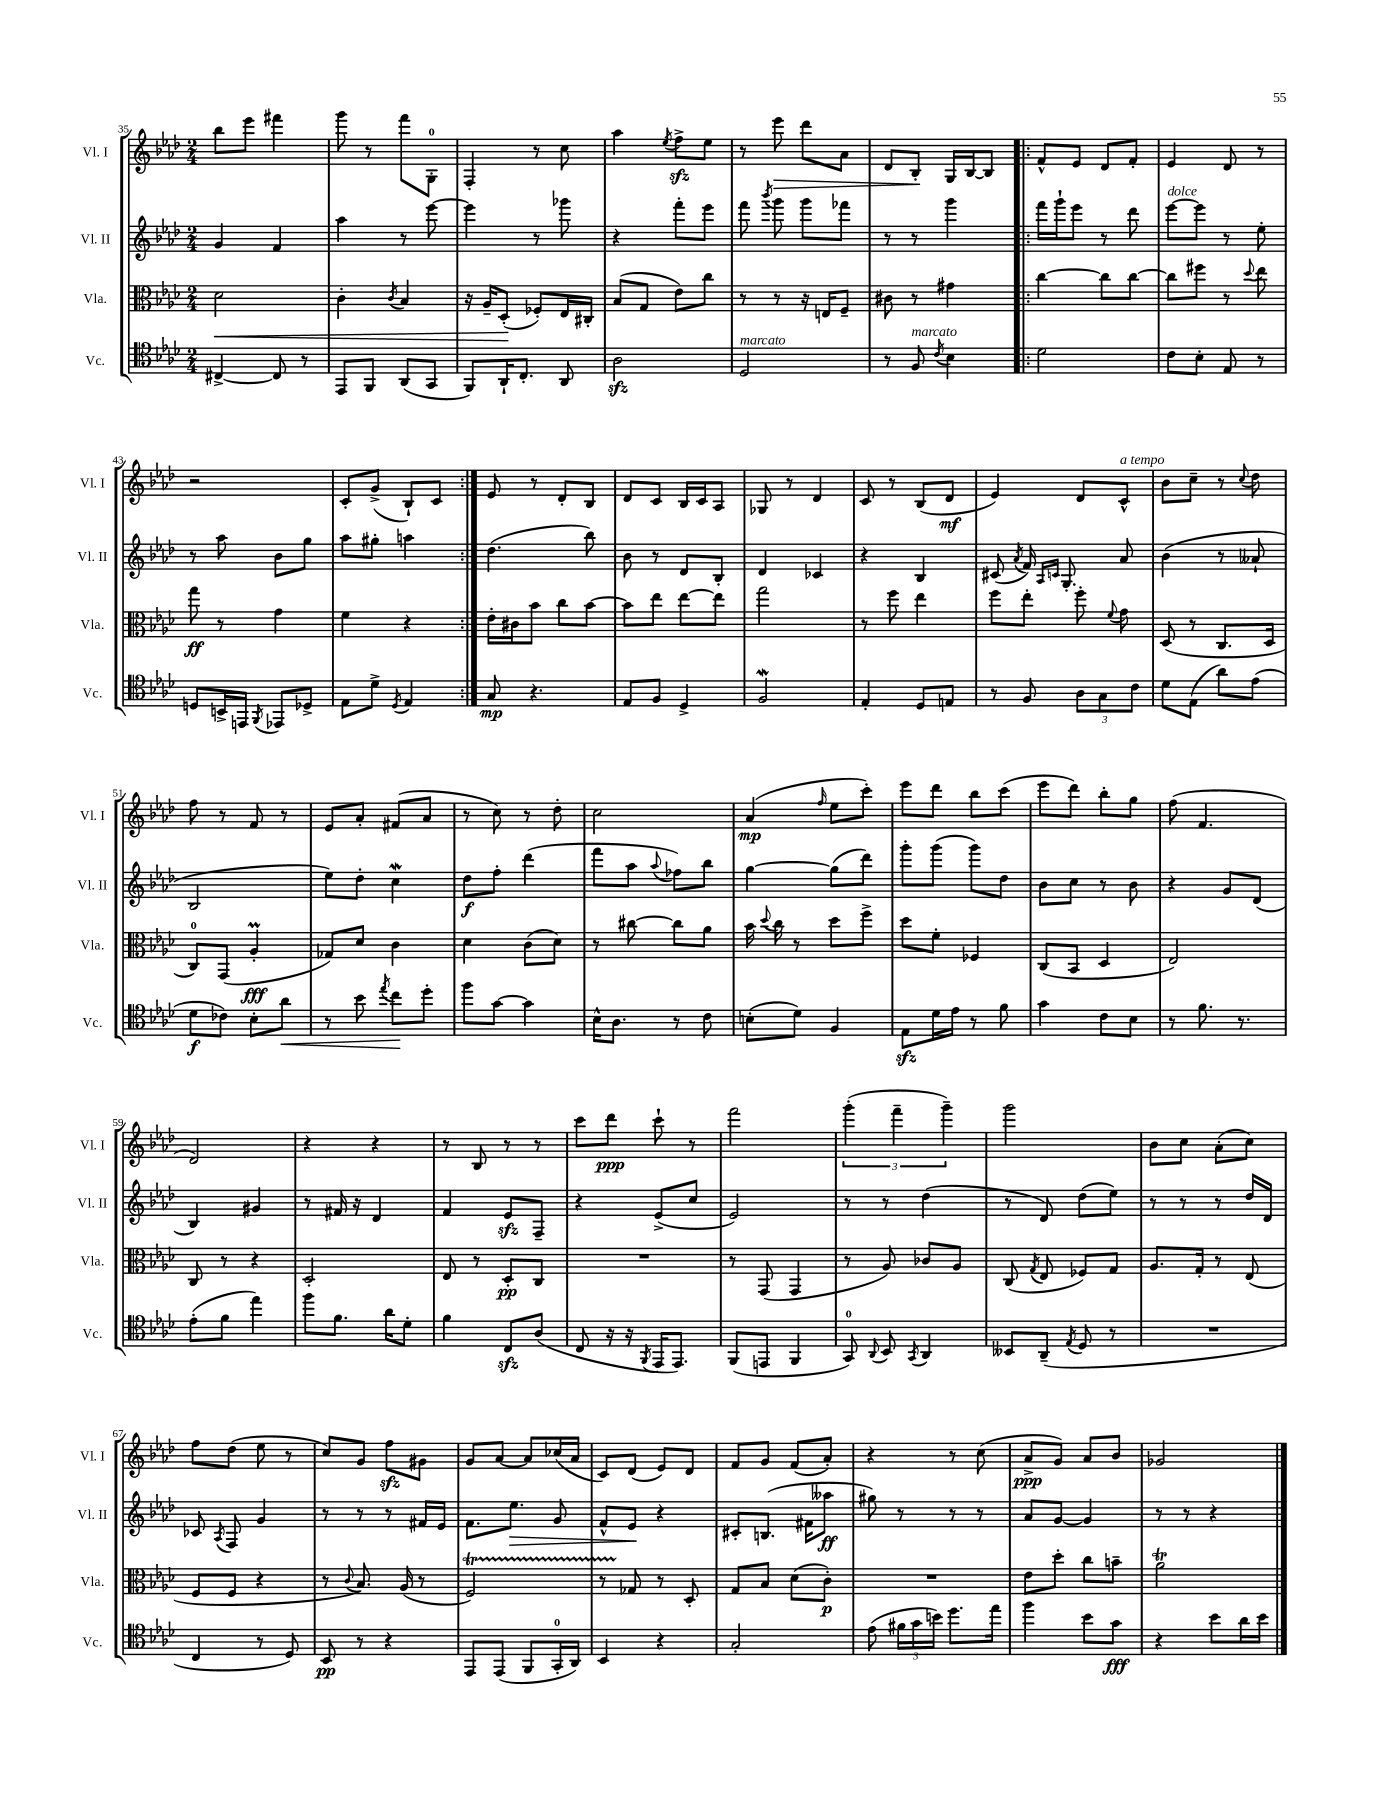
<<
\new StaffGroup <<
\new Staff = "s0" \with { instrumentName = "Vl. I" shortInstrumentName = "Vl. I" } {
    \clef treble \key aes \major \numericTimeSignature \time 2/4
    \autoBeamOff bes''8[ ees'''8] fis'''4 |
    g'''8 r8 f'''8[ g8]-0-. |
    f4-. r8 c''8 |
    aes''4 \acciaccatura { ees''8 } f''8[->\sfz ees''8] |
    r8 ees'''8\> des'''8[ aes'8] |
    des'8[ bes8]-.\! g16[ bes16~ bes8] |
    \repeat volta 2 { f'8[-^ ees'8] des'8[ f'8]-. |
    ees'4 des'8 r8 |
    r2 |
    c'8[-. g'8]->( bes8[-!) c'8] | }
    ees'8 r8 des'8[-. bes8] |
    des'8[ c'8] bes16[ c'16 aes8] |
    ges8 r8 des'4 |
    c'8 r8 bes8[( des'8]\mf |
    ees'4) des'8[ c'8]-^^\markup { \italic "a tempo" } |
    bes'8[ c''8]-- r8 \appoggiatura { c''8 } des''8 |
    f''8 r8 f'8 r8 |
    ees'8[ aes'8]-. fis'8[( aes'8] |
    r8 c''8) r8 des''8-. |
    c''2 |
    aes'4\mp( \grace { f''16 } ees''8[ c'''8]-.) |
    ees'''8[ des'''8] bes''8[ c'''8]( |
    ees'''8[ des'''8]) bes''8[-. g''8] |
    f''8( f'4. |
    des'2) |
    r4 r4 |
    r8 bes8 r8 r8 |
    c'''8[ des'''8]\ppp c'''8-! r8 |
    f'''2 |
    \tuplet 3/2 { g'''4-.( f'''4-- g'''4--) } |
    g'''2 |
    bes'8[ c''8] aes'8[-.( c''8]) |
    f''8[ des''8]( ees''8 r8 |
    c''8[) g'8] f''8[\sfz gis'8] |
    g'8[ aes'8]~ aes'8[ ces''16( aes'16] |
    c'8[) des'8]( ees'8[) des'8] |
    f'8[ g'8] f'8[( aes'8]-.) |
    r4 r8 c''8( |
    aes'8[->\ppp g'8]) aes'8[ bes'8] |
    ges'2 \bar "|." |
}
\new Staff = "s1" \with { instrumentName = "Vl. II" shortInstrumentName = "Vl. II" } {
    \clef treble \key aes \major \numericTimeSignature \time 2/4
    \autoBeamOff g'4 f'4 |
    aes''4 r8 ees'''8~ |
    ees'''4 r8 ges'''8 |
    r4 f'''8[-. ees'''8] |
    f'''8 \acciaccatura { bes'''8 } g'''8 g'''8[ fes'''8] |
    r8 r8 g'''4 |
    \repeat volta 2 { f'''16[ g'''16-! ees'''8] r8 des'''8 |
    ees'''8[~^\markup { \italic "dolce" } ees'''8] r8 ees''8-. |
    r8 aes''8 bes'8[ g''8] |
    aes''8[ gis''8]-. a''4 | }
    des''4.( bes''8) |
    bes'8 r8 des'8[ bes8]-. |
    des'4 ces'4 |
    r4 bes4 |
    cis'8( \acciaccatura { aes'8 } f'16) \grace { aes16[ c'16] } g8.-. aes'8 |
    bes'4( r8 aeses'8-! |
    bes2 |
    ees''8[) des''8]-. c''4\mordent |
    des''8[\f f''8]-. des'''4( |
    f'''8[ aes''8] \appoggiatura { aes''8 } fes''8[) bes''8] |
    g''4~ g''8[( des'''8]) |
    g'''8[-. g'''8]( g'''8[) des''8] |
    bes'8[ c''8] r8 bes'8 |
    r4 g'8[ des'8]( |
    bes4) gis'4 |
    r8 fis'16 r16 des'4 |
    f'4 ees'8[\sfz f8]-- |
    r4 ees'8[->( c''8] |
    ees'2) |
    r8 r8 des''4( |
    r8 des'8) des''8[( ees''8]) |
    r8 r8 r8 des''16[ des'16] |
    ces'8 \acciaccatura { aes8 } f8 g'4 |
    r8 r8 r8 fis'16[ ees'16] |
    f'8.[ ees''8.]\> g'8 |
    f'8[-^ ees'8]\! r4 |
    cis'8[-. b8.]( fis'16[ aeses''8]\ff |
    gis''8) r8 r8 r8 |
    aes'8[ g'8]~ g'4 |
    r8 r8 r4 \bar "|." |
}
\new Staff = "s2" \with { instrumentName = "Vla." shortInstrumentName = "Vla." } {
    \clef alto \key aes \major \numericTimeSignature \time 2/4
    \autoBeamOff des'2\< |
    c'4-. \acciaccatura { c'8 } bes4 |
    r16 aes16[-- des8]-.\!( fes8[-.) ees16 cis16]-. |
    bes8[( g8] ees'8[) c''8] |
    r8 r8 r16 e16[ f8]-- |
    cis'8 r8 gis'4 |
    \repeat volta 2 { c''4~ c''8[ c''8]~ |
    c''8[ fis''8] r8 \appoggiatura { des''8 } ees''8 |
    g''8\ff r8 g'4 |
    f'4 r4 | }
    ees'16[-. cis'16 bes'8] c''8[ bes'8]~ |
    bes'8[ ees''8] ees''8[~ ees''8] |
    g''2 |
    r8 f''8 ees''4 |
    f''8[ ees''8]-. f''8-. \appoggiatura { f'8 } g'8 |
    des8( r8 c8.[ des16] |
    c8[-0) g,8]( aes4-.\prall\fff |
    ges8[) des'8] c'4 |
    des'4 c'8[( des'8]) |
    r8 cis''8~ cis''8[ aes'8] |
    bes'16 \appoggiatura { des''8 } c''16 r8 des''8[ f''8]-> |
    des''8[ f'8]-. fes4 |
    c8[( bes,8] des4 |
    ees2) |
    c8 r8 r4 |
    des2-. |
    ees8 r8 des8[-.\pp c8] |
    R2 |
    r8 g,8( g,4 |
    r8 aes8) ces'8[ aes8] |
    c8( \acciaccatura { g8 } ees8 fes8[) g8] |
    aes8.[ g16]-. r8 ees8( |
    f8[ f8] r4 |
    r8 \appoggiatura { c'8 } bes8.) aes16( r8 |
    f2\startTrillSpan) |
    r8 ges8\stopTrillSpan r8 des8-. |
    g8[ bes8] des'8[( c'8]-.\p) |
    R2 |
    ees'8[ des''8]-. c''8[ b'8]-- |
    aes'2\trill \bar "|." |
}
\new Staff = "s3" \with { instrumentName = "Vc." shortInstrumentName = "Vc." } {
    \clef tenor \key aes \major \numericTimeSignature \time 2/4
    \autoBeamOff cis4~-> cis8 r8 |
    ees,8[ f,8] aes,8[( g,8] |
    f,8[) aes,16-! c8.]-. aes,8 |
    aes2\sfz |
    des2^\markup { \italic "marcato" } |
    r8 f8^\markup { \italic "marcato" } \acciaccatura { c'8 } bes4 |
    \repeat volta 2 { des'2 |
    c'8[ bes8]-. ees8 r8 |
    d8[ b,16-> e,16] \acciaccatura { f,8 } ees,8[ des8]-> |
    ees8[ des'8]-> \acciaccatura { des8 } ees4 | }
    g8\mp r4. |
    ees8[ f8] des4-> |
    f2\mordent |
    ees4-. des8[ e8] |
    r8 f8 \tuplet 3/2 { aes8[ g8 c'8] } |
    des'8[ ees8]( aes'8[) ees'8]( |
    des'8[\f ces'8]) bes8[-. aes'8]\< |
    r8 bes'8 \acciaccatura { ees''8 } c''8[\! des''8]-. |
    f''8[ g'8]~ g'4 |
    bes16[-^ aes8.] r8 c'8 |
    b8[-.( des'8]) f4 |
    ees8[\sfz des'16 ees'16] r8 f'8 |
    g'4 c'8[ bes8] |
    r8 f'8. r8. |
    ees'8[-.( f'8] ees''4) |
    f''8[ f'8.] aes'16[ des'8]-. |
    f'4 c8[\sfz aes8]( |
    c8 r16 r16 \acciaccatura { f,8 } ees,16[ ees,8.]) |
    f,8[( e,8] f,4 |
    g,8-0) \appoggiatura { aes,8 } bes,8 \acciaccatura { g,8 } aes,4 |
    beses,8[ aes,8]--( \acciaccatura { ees8 } des8 r8 |
    R2 |
    c4 r8 des8) |
    bes,8\pp r8 r4 |
    ees,8[ ees,8]( f,8[ g,16-0-. aes,16]) |
    bes,4 r4 |
    g2-. |
    ees'8( \tuplet 3/2 { fis'16[ g'16 b'16]) } des''8.[ ees''16] |
    f''4 bes'8[ g'8]\fff |
    r4 bes'8[ aes'16 bes'16] \bar "|." |
}
>>
>>
\layout { \context { \Score currentBarNumber = #35 } }
